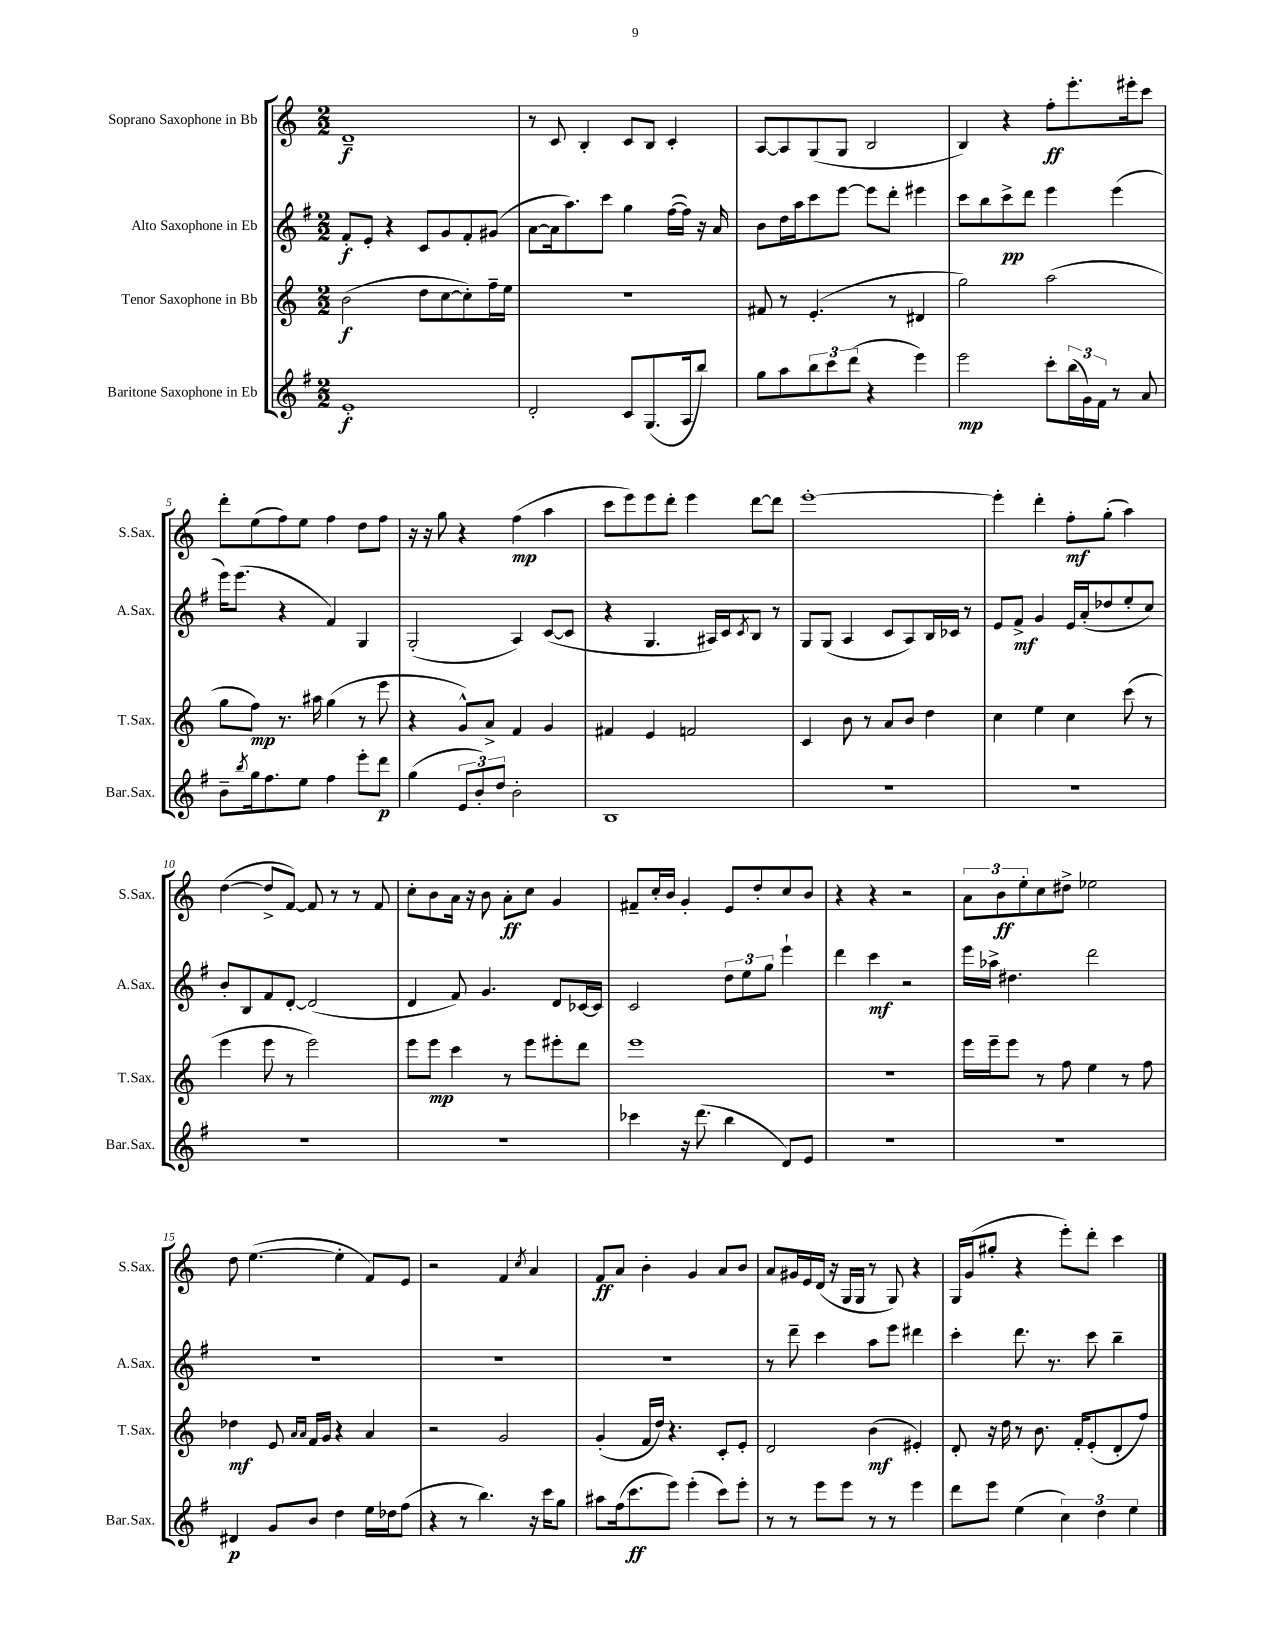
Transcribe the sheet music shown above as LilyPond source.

<<
\new StaffGroup <<
\new Staff = "s0" \with { instrumentName = "Soprano Saxophone in Bb" shortInstrumentName = "S.Sax." } {
    \clef treble \key c \major \numericTimeSignature \time 2/2
    d'1--\f |
    r8 c'8 b4-. c'8 b8 c'4-. |
    a8~ a8 g8( g8 b2 |
    b4) r4 f''8-.\ff e'''8.-. eis'''16-. c'''8 |
    d'''8-. e''8( f''8) e''8 f''4 d''8 f''8 |
    r16 r16 g''8 r4 f''4\mp( a''4 |
    c'''8 e'''8) e'''8 d'''8-. e'''4 d'''8~ d'''8 |
    e'''1~-. |
    e'''4-. d'''4-. f''8-.\mf g''8-.( a''4) |
    d''4~( d''8-> f'8~) f'8 r8 r8 f'8 |
    c''8-. b'8 a'16 r16 b'8 a'8-.\ff c''8 g'4 |
    fis'8-- c''16-. b'16 g'4-. e'8 d''8-. c''8 b'8 |
    r4 r4 r2 |
    \tuplet 3/2 { a'8 b'8\ff e''8-. } c''8 dis''8-> ees''2 |
    d''8 e''4.~( e''4-. f'8) e'8 |
    r2 f'4 \acciaccatura { c''8 } a'4 |
    f'8\ff a'8 b'4-. g'4 a'8 b'8 |
    a'8 gis'16 e'16 d'16( r16 g16 g16 r8 g8) r4 |
    g16 g'16( gis''8-. r4 e'''8-.) d'''8-. c'''4 \bar "|." |
}
\new Staff = "s1" \with { instrumentName = "Alto Saxophone in Eb" shortInstrumentName = "A.Sax." } {
    \clef treble \key g \major \numericTimeSignature \time 2/2
    fis'8-.\f e'8-. r4 c'8 g'8 fis'8-. gis'8( |
    a'8~ a'16 a''8.) c'''8 g''4 fis''16~( fis''16) r16 a'16 |
    b'8 d''16 a''16 c'''8 e'''8~ e'''8 d'''8-. eis'''4 |
    c'''8 b''8 c'''8->\pp d'''8 e'''4 e'''4( |
    e'''16) e'''8.( r4 fis'4) g4 |
    g2-.( a4) c'8~( c'8 |
    r4 g4. ais16) c'16 \acciaccatura { c'8 } b8 r8 |
    g8 g8( a4 c'8 a8) b16 ces'16 r8 |
    e'8 fis'8->\mf g'4 e'16 a'16-.( des''8 e''8-. c''8) |
    b'8-. b8 fis'8 d'8~-. d'2( |
    d'4 fis'8) g'4. d'8 ces'16~ ces'16 |
    c'2 \tuplet 3/2 { d''8 e''8 g''8 } e'''4-! |
    d'''4 c'''4\mf r2 |
    e'''16 aes''16-> dis''4. d'''2 |
    R1 |
    R1 |
    R1 |
    r8 d'''8-- c'''4 a''8 e'''8 dis'''4 |
    c'''4-. d'''8. r8. c'''8 b''4-- \bar "|." |
}
\new Staff = "s2" \with { instrumentName = "Tenor Saxophone in Bb" shortInstrumentName = "T.Sax." } {
    \clef treble \key c \major \numericTimeSignature \time 2/2
    b'2\f( d''8 c''8~ c''8-.) f''16-- e''16 |
    R1 |
    fis'8 r8 e'4.-.( r8 dis'4 |
    g''2) a''2( |
    g''8 f''8\mp) r8. ais''16 g''4( r8 e'''8 |
    r4 g'8-^) a'8-> f'4 g'4 |
    fis'4 e'4 f'2 |
    c'4 b'8 r8 a'8 b'8 d''4 |
    c''4 e''4 c''4 c'''8( r8 |
    e'''4 e'''8 r8 e'''2) |
    e'''8 e'''8\mp c'''4 r8 e'''8 eis'''8-. d'''8 |
    e'''1 |
    R1 |
    e'''16 e'''16-- e'''8 r8 f''8 e''4 r8 f''8 |
    des''4\mf e'8 \grace { a'16 a'16 } f'16 g'16 r4 a'4 |
    r2 g'2 |
    g'4-.( f'16 d''16) r4. c'8-. e'8-. |
    d'2 b'4\mf( eis'4-.) |
    d'8-. r16 d''16 r8 b'8. f'16-. e'8-.( d'8-. f''8) \bar "|." |
}
\new Staff = "s3" \with { instrumentName = "Baritone Saxophone in Eb" shortInstrumentName = "Bar.Sax." } {
    \clef treble \key g \major \numericTimeSignature \time 2/2
    e'1-.\f |
    d'2-. c'8 g8.( a16 b''8) |
    g''8 a''8 \tuplet 3/2 { b''8 c'''8 d'''8( } r4 e'''4) |
    e'''2\mp c'''8-. \tuplet 3/2 { b''16( g'16) fis'16 } r8 a'8 |
    b'8-- \acciaccatura { b''8 } g''16 fis''8. e''8 fis''4 e'''8-. d'''8\p |
    g''4( \tuplet 3/2 { e'8 b'8-.) d''8 } b'2-. |
    b1 |
    R1 |
    R1 |
    R1 |
    R1 |
    ces'''4 r16 d'''8.( b''4 d'8) e'8 |
    R1 |
    R1 |
    dis'4\p g'8 b'8 d''4 e''16 des''16 fis''8( |
    r4 r8 b''4.) r16 c'''16 g''8 |
    ais''8 fis''16( c'''8.\ff e'''8) e'''4-.( c'''8) e'''8-. |
    r8 r8 e'''8 e'''8 r8 r8 e'''4 |
    d'''8 e'''8 e''4( \tuplet 3/2 { c''4) d''4 e''4 } \bar "|." |
}
>>
>>
